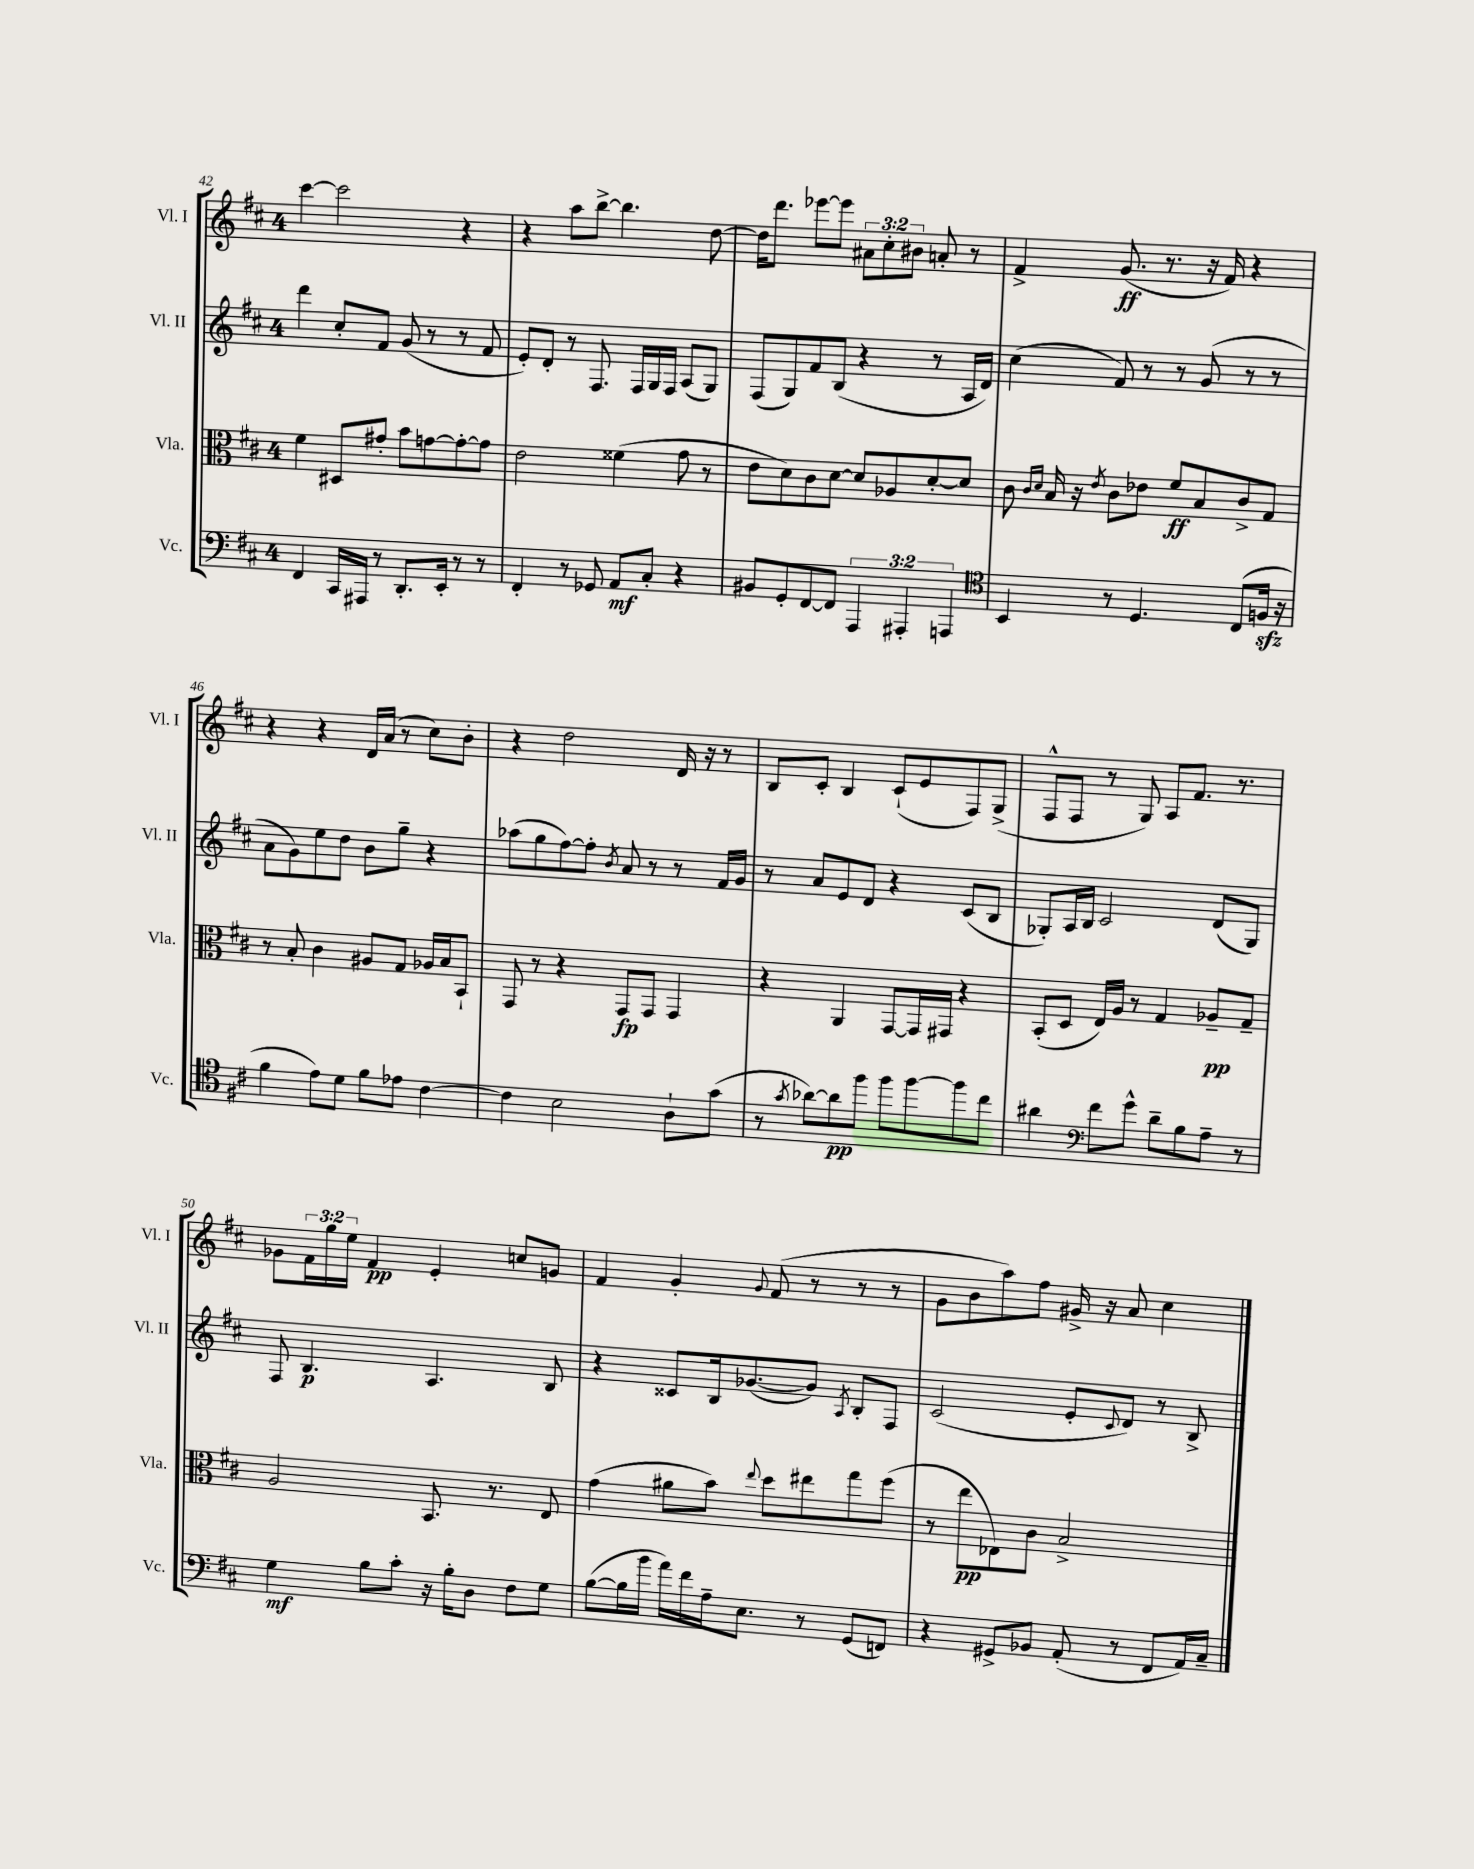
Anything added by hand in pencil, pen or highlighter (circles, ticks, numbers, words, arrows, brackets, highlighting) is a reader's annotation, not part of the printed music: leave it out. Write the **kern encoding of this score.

**kern	**kern	**kern	**kern
*staff4	*staff3	*staff2	*staff1
*clefF4	*clefC3	*clefG2	*clefG2
*k[f#c#]	*k[f#c#]	*k[f#c#]	*k[f#c#]
*M4/4	*M4/4	*M4/4	*M4/4
4FF#/	4f#\	4ddd\	[4ccc#\
16CC#/LL	8D#/L	8cc#'/L	2ccc#\]
16AAA#/JJ	.	.	.
8r	8g#'/J	8f#/J	.
8.DD'/L	8b\L	(8g/	.
.	[8g\	8r	.
16EE'/Jk	.	.	.
8r	8g'\_	8r	4r
8r	8g\]J	8f#/	.
=	=	=	=
4FF#'/	2e\	8e'/L)	4r
.	.	8d'/J	.
8r	.	8r	8aa\L
8GG-/	.	8.F#/	[8bb^\J
8AA/L	(4f##\	.	4.bb\]
.	.	16F#/LL	.
8C#'/J	.	16G/	.
.	.	16F#/JJ	.
4r	8g\	(8A/L	.
.	8r	8G/J)	[8dd\
=	=	=	=
8BB#/L	8e\L	(8F#/L	16dd\]LK
.	.	.	8.ddd\J
8GG'/	8d\)	8G/)	.
[8FF#/	8c#\	8f#/	[8eee-\L
8FF#/]J	[8d\J	(8B/J	8eee-\]J
6AAA/	8d/]L	4r	12a#\L
.	.	.	12cc#'\
.	8A-/	.	.
6AAA#'/	.	.	12b#\J
.	[8d'/	8r	8a'/
6AAA/	.	.	.
.	8d/]J	16A/LL	8r
.	.	16d/JJ)	.
=	=	=	=
*clefC4	*	*	*
4BB/	8c#\	(4cc#\	4f#^/
.	16qqc#/LL	.	.
.	16qqd/JJ	.	.
.	16B/	.	.
.	16r	.	.
.	8qe/	.	.
8r	8c#\L	8f#/)	(8.g/
4.D/	8e-\J	8r	.
.	.	.	8.r
.	8f#/L	8r	.
.	8B/	(8g/	16r
.	.	.	16f#/)
(8C#/L	8c#^/	8r	4r
16F/Jk	8G/J	8r	.
16r	.	.	.
=	=	=	=
4f#\	8r	8a\L	4r
.	8B'/	8g\)	.
8e\L)	4c#\	8ee\	4r
8d\J	.	8dd\J	.
8f#\L	8A#/L	8b\L	16d/LL
.	.	.	(16a/JJ
8e-\J	8G/J	8gg~\J	8r
[4c#\	16A-/LL	4r	8cc#\L)
.	16B/J	.	.
.	8BB`/J	.	8b'\J
=	=	=	=
4c#\]	8GG/	(8aa-\L	4r
.	8r	8gg\	.
2B\	4r	[8ff#\)	2dd\
.	.	8ff#'\]J	.
.	.	8qb/	.
.	8GG/L	8a/	.
.	8GG/J	8r	.
8A`\L	4GG/	8r	16d/
.	.	.	16r
(8g\J	.	16f#/LL	8r
.	.	16g/JJ	.
=	=	=	=
8r	4r	8r	8B/L
8qg/	.	.	.
[8a-\L)	.	8a/L	8c#'/J
8a-\]	4AA/	8e/	4B/
8ff#\J	.	8d/J	.
8ff#\L	[8GG/L	4r	(8c#`/L
[8ff#\	16GG/]L	.	8e/
.	16GG#/JJ	.	.
8ff#\]	4r	(8c#/L	8F#/)
8cc#\J	.	8B/J	(8G^/J
=	=	=	=
4a#\	(8BB'/L	8G-'/L)	8F#^^/L
.	8D/J	16A/L	8F#/J
.	.	16B/JJ	.
*clefF4	*	*	*
8f#\L	16E/LL)	2c#/	8r
.	16A/JJ	.	.
8g^^\J	8r	.	8G/)
8d~\L	4G/	.	8A/L
8B\	.	.	8.f#/J
8A~\J	8A-~/L	(8d/L	.
.	.	.	8.r
8r	8G~/J	8G-/J)	.
=	=	=	=
4G\	2A/	8F#/	8g-\L
.	.	4.B/	24f#\L
.	.	.	24gg\
.	.	.	24ee\JJ
8B\L	.	.	4f#/
8c#'\J	.	.	.
16r	8.BB/	4.A/	4e'/
16B'\LK	.	.	.
8D\J	.	.	.
.	8.r	.	.
8F#\L	.	.	8cc/L
8G\J	8E/	8B/	8g/J
=	=	=	=
([8B\L	(4g\	4r	4f#/
16B\]L	.	.	.
16b\JJ	.	.	.
16a\LL)	8a#\L	8c##/L	4g'/
16f#\	.	.	.
16A~\J	8b\J)	16B/k	.
8.E\J	.	([8.g-/	.
.	8qqee/	.	8qqg/
.	8dd\L	.	(8f#/
8r	8ee#\	8g-/]J)	8r
.	.	8qA/	.
(8GG/L	8gg\	8B'/L	8r
8FF/J)	(8ff#\J	8F#/J	8r
=	=	=	=
4r	8r	(2c#/	8g\L
.	8ee\L	.	8b\
8GG#^/L	8E-\)	.	8aa\)
8BB-/J	8c#\J	.	8ff#\J
(8AA'/	2B^/	8e'/L	16g#^/
.	.	.	16r
.	.	8qqc#/	.
8r	.	8d/J)	8a/
8FF#/L	.	8r	4cc#\
16AA/L)	.	8B^/	.
16C#~/JJ	.	.	.
==	==	==	==
*-	*-	*-	*-
